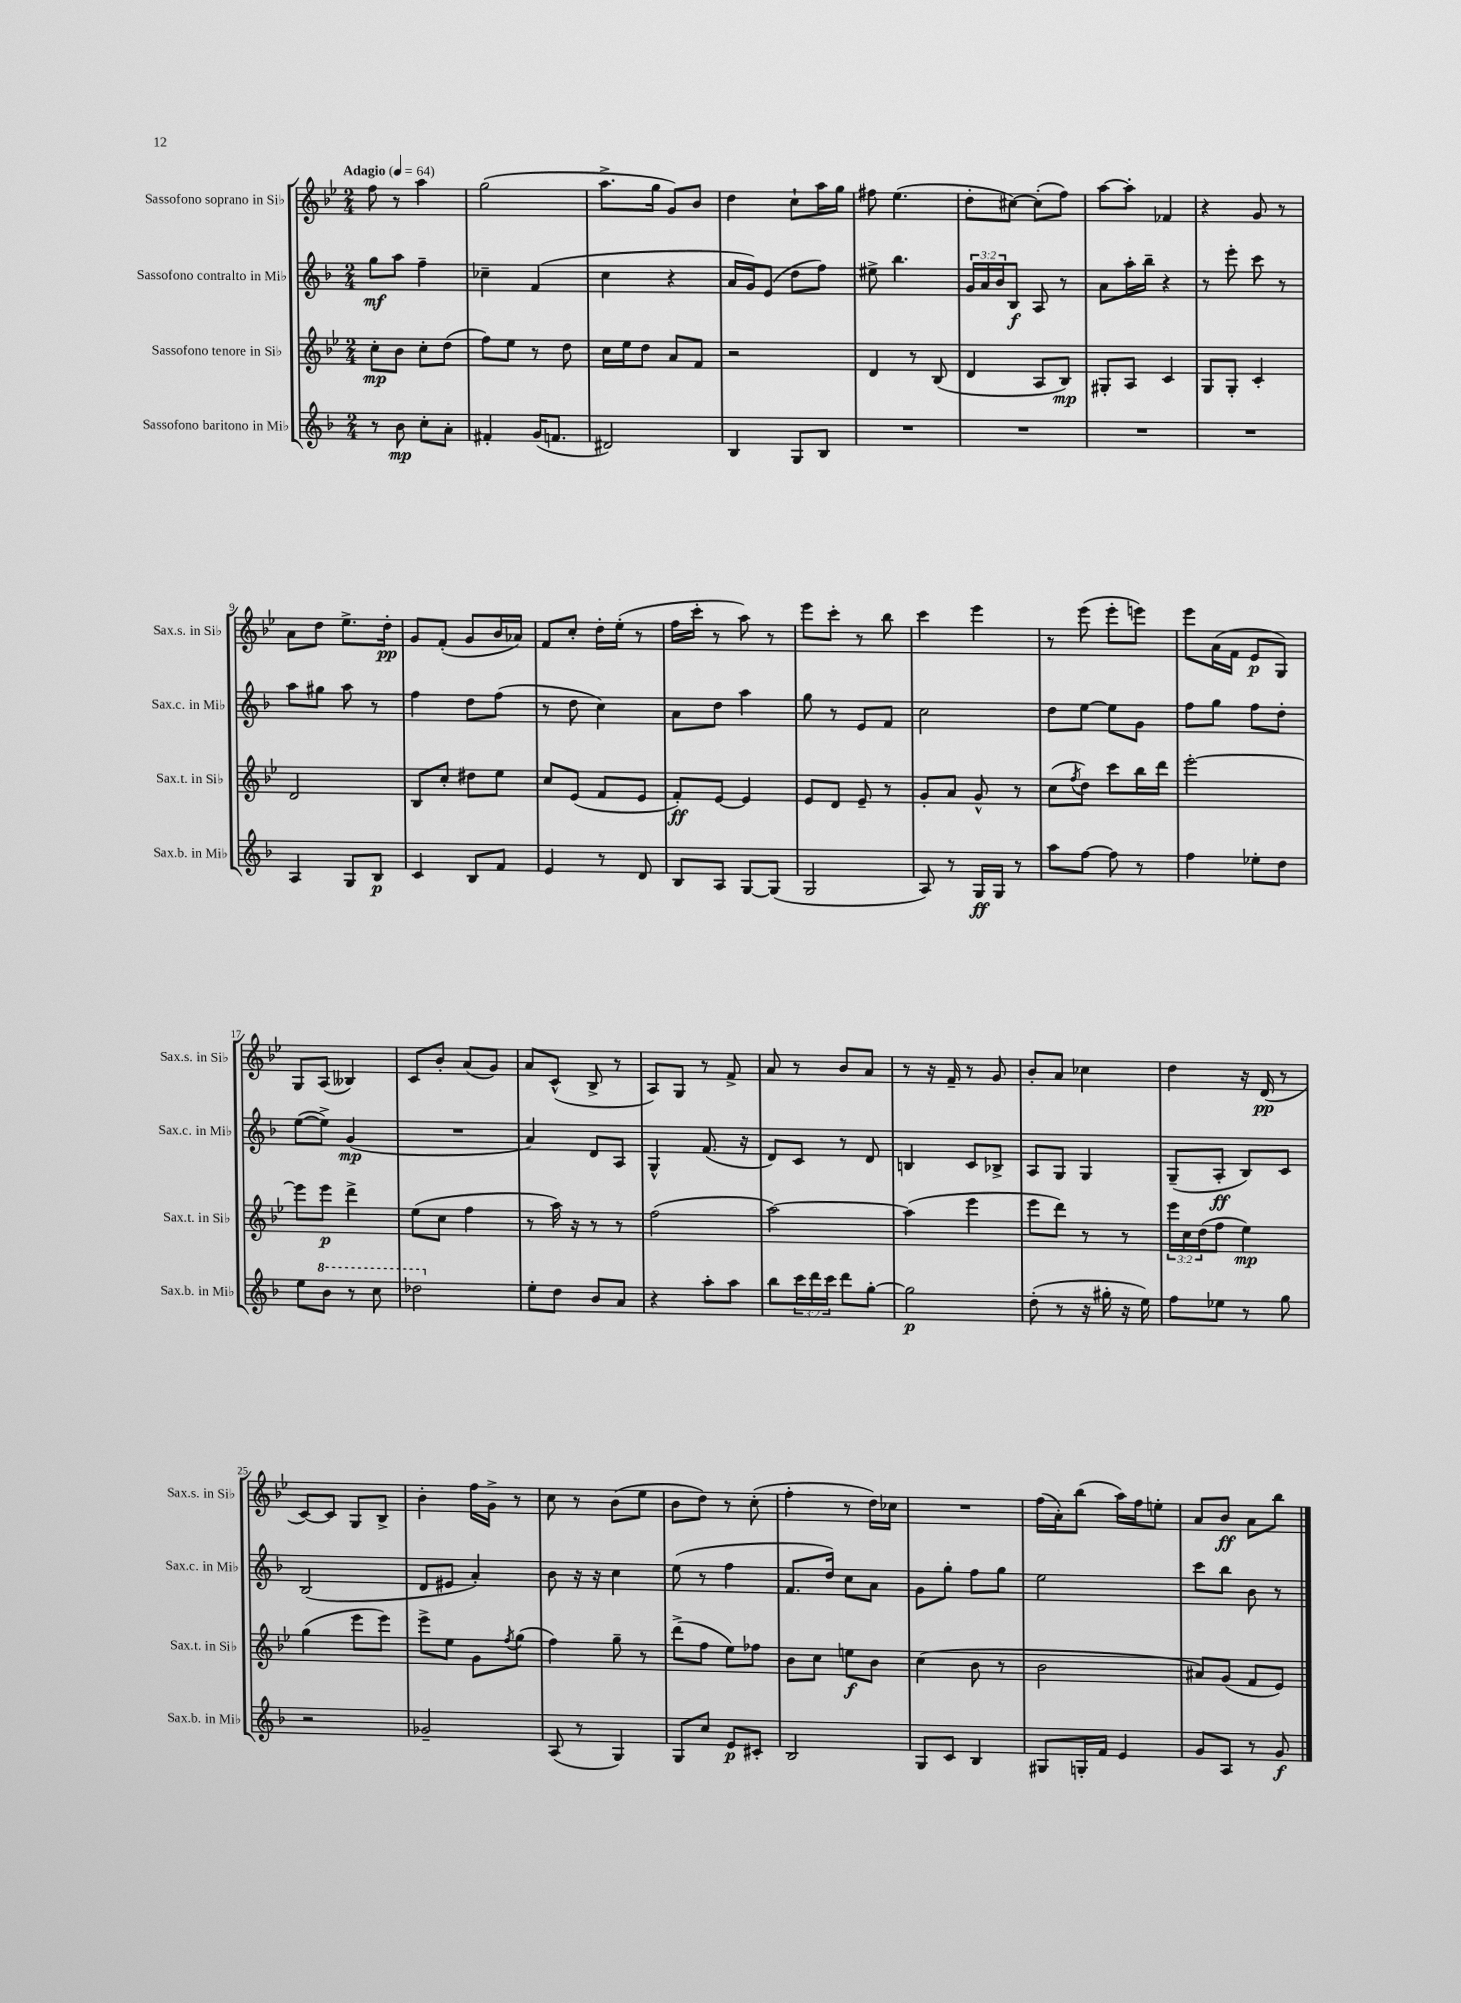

**kern	**kern	**kern	**kern
*staff4	*staff3	*staff2	*staff1
*clefG2	*clefG2	*clefG2	*clefG2
*k[b-]	*k[b-e-]	*k[b-]	*k[b-e-]
*M2/4	*M2/4	*M2/4	*M2/4
*MM64	*MM64	*MM64	*MM64
8r	8cc'	8gg	8ff
8b-	8b-	8aa	8r
8cc'	8cc'	4ff~	4aa
8a'	(8dd	.	.
=	=	=	=
4f#'	8ff)	4cc-~	(2gg
.	8ee-	.	.
(16g	8r	(4f	.
8.f	.	.	.
.	8dd	.	.
=	=	=	=
2d#)	16cc	4cc	8.aa^
.	16ee-	.	.
.	8dd	.	.
.	.	.	16gg
.	8a	4r	8g)
.	8f	.	8b-
=	=	=	=
4B-	2r	16a	4dd
.	.	16g)	.
.	.	(8e	.
8G	.	8dd	8cc`
8B-	.	8ff)	16aa
.	.	.	16gg
=	=	=	=
2r	4d	8ee#^	8ff#
.	.	4.bb-	(4.ee-
.	8r	.	.
.	(8B-	.	.
=	=	=	=
2r	4d	24g	8dd'
.	.	24a	.
.	.	24b-	.
.	.	8B-	[8cc#)
.	8A	8A	(8cc#']
.	8B-)	8r	8ff)
=	=	=	=
2r	8G#'	8a	[8aa
.	8A	16aa'	8aa']
.	.	16bb-~	.
.	4c	4r	4f-
=	=	=	=
2r	8G	8r	4r
.	8G'	8eee'	.
.	4c'	8ccc	8g
.	.	8r	8r
=	=	=	=
4A	2d	8aa	8a
.	.	8gg#	8dd
8G	.	8aa	8.ee-^
8B-	.	8r	.
.	.	.	16dd'
=	=	=	=
4c	8B-	4ff	8g
.	8cc'	.	(8f'
8B-	8dd#	8dd	8g
8f	8ee-	(8ff	16b-
.	.	.	16a-)
=	=	=	=
4e	8cc	8r	8f
.	(8e-	8dd	8cc'
8r	8f	4cc)	16dd'
.	.	.	(16ee-'
8d	8e-	.	8r
=	=	=	=
8B-	8f')	8a	16ff
.	.	.	16ccc'
8A	[8e-	8dd	8r
[8G	4e-]	4aa	8aa)
(8G]	.	.	8r
=	=	=	=
2G	8e-	8gg	8eee-
.	8d	8r	8ccc'
.	8e-~	8e	8r
.	8r	8f	8bb-
=	=	=	=
8A)	8g'	2cc	4ccc
8r	8a	.	.
16G	8g^^	.	4eee-
16G	.	.	.
8r	8r	.	.
=	=	=	=
8aa	(8cc	8dd	8r
.	8qff	.	.
[8ff	8dd)	[8ee	(8eee-
8ff]	8ccc	8ee]	8eee-'
8r	16bb-	8g	8eee)
.	16ddd	.	.
=	=	=	=
4ff	[2eee-'	8ff	8eee-
.	.	8gg	(16a
.	.	.	16f
8ee-'	.	8ff	8e-
8dd	.	8dd'	8G)
=	=	=	=
8ee	8eee-]	([8ee	8G
8bb-	8eee-	8ee^])	(8A
8r	4ddd^	(4g	4B--)
8ccc	.	.	.
=	=	=	=
2ddd-	(8ee-	2r	8c
.	8cc	.	8b-'
.	4ff	.	(8a
.	.	.	8g)
=	=	=	=
8ee'	8r	4a)	8a
8dd	16aa)	.	(8c^^
.	16r	.	.
8b-	8r	8d	8B-^
8a	8r	8A	8r
=	=	=	=
4r	(2ff	4G^^	8A)
.	.	.	8G
8aa'	.	(8.f	8r
8aa	.	.	8f^
.	.	16r	.
=	=	=	=
8bb-	[2aa)	8d)	8a
24ccc	.	8c	8r
24ddd	.	.	.
24ccc	.	.	.
8ddd	.	8r	8b-
[8gg'	.	8d	8a
=	=	=	=
2gg]	(4aa]	4B	8r
.	.	.	16r
.	.	.	16f~
.	4eee-	8c	8r
.	.	8B-^	8g
=	=	=	=
(8dd'	8eee-	8A	8b-'
8r	8ddd)	8G	8a
16r	8r	4G	4cc-
16gg#'	.	.	.
16r	8r	.	.
16ee)	.	.	.
=	=	=	=
8ff	24eee-	(8G~	4dd
.	24cc	.	.
.	(24dd	.	.
8ee-	8ff	8A'	.
8r	4ee-)	8B-)	16r
.	.	.	(16d
8gg	.	8c	8r
=	=	=	=
2r	(4gg	(2B-	[8c)
.	.	.	8c]
.	8eee-	.	8G
.	8eee-)	.	8B-^
=	=	=	=
2g-~	8eee-^	8d	4b-'
.	8ee-	8e#	.
.	8g	4a')	16ff
.	.	.	16g^
.	8qff	.	.
.	(8gg	.	8r
=	=	=	=
(8A	4ff)	8b-	8cc
8r	.	16r	8r
.	.	16r	.
4G)	8gg~	4cc	(8b-
.	8r	.	8ee-
=	=	=	=
8G	(8ddd^	(8ee	8b-
8cc	8ff	8r	8dd)
8e	8ee-)	4ff	8r
8c#'	8ff-	.	(8cc'
=	=	=	=
2B-	8b-	8.f	4ff'
.	8cc	.	.
.	.	16dd)	.
.	8ee	8cc	8r
.	8b-	8a	16dd)
.	.	.	16cc-
=	=	=	=
8G	(4cc	8g	2r
8c	.	8gg'	.
4B-	8b-	8ff	.
.	8r	8gg	.
=	=	=	=
8G#	2b-	2ee	(16ff
.	.	.	16a')
16G'	.	.	(8bb-
16f	.	.	.
4e	.	.	16aa)
.	.	.	16ff
.	.	.	8ee'
=	=	=	=
8g	8a#)	8ccc	8a
8A	(8g	8bb-	8b-
8r	8f	8b-	8a
8g	8e-)	8r	8bb-
==	==	==	==
*-	*-	*-	*-
